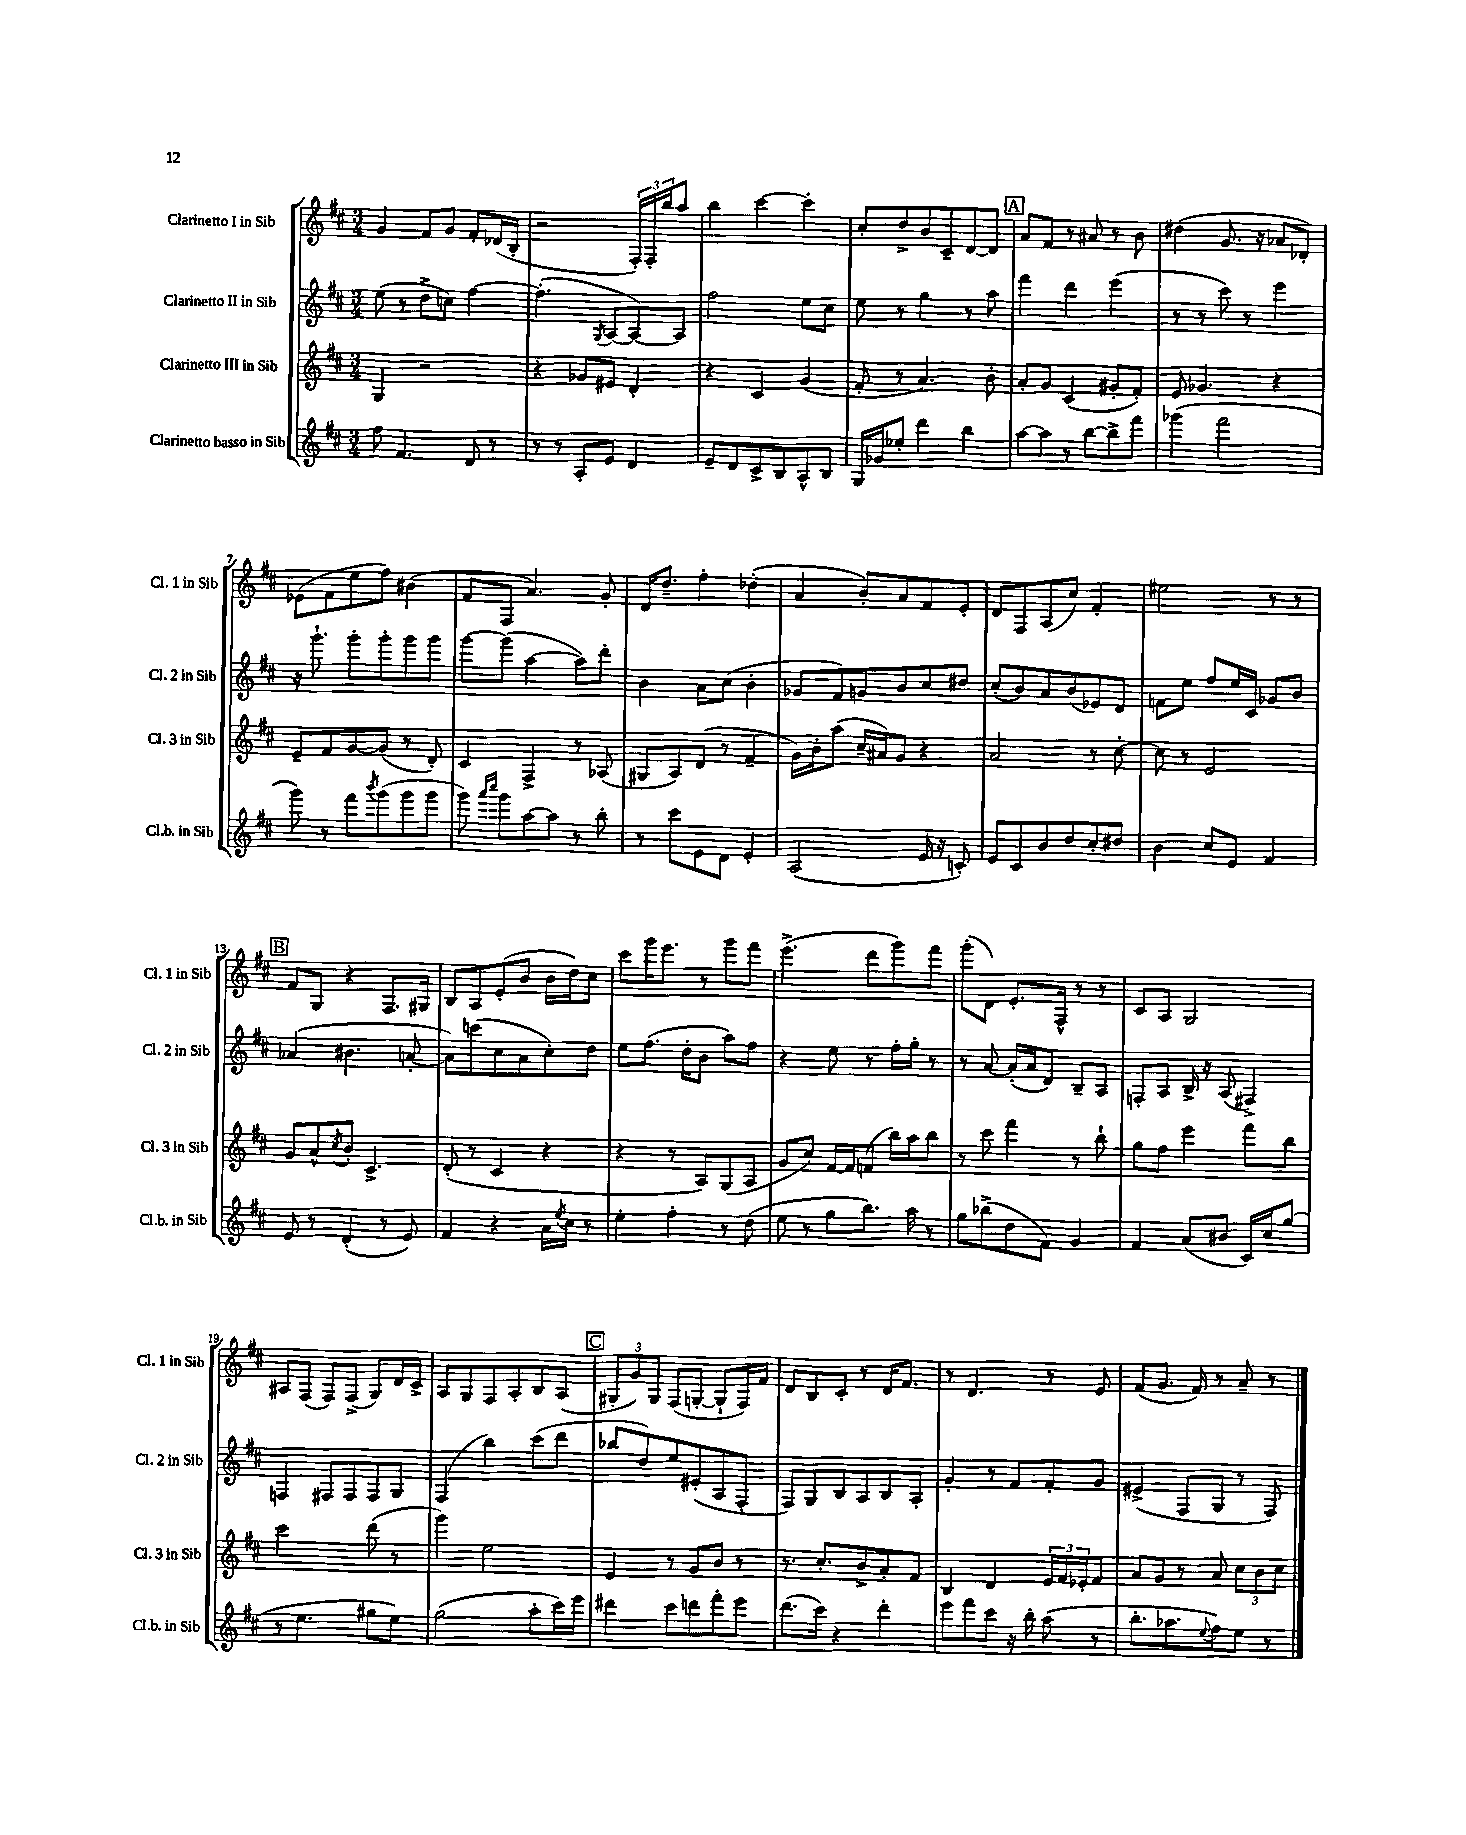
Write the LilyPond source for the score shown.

<<
\new StaffGroup <<
\new Staff = "s0" \with { instrumentName = "Clarinetto I in Sib" shortInstrumentName = "Cl. 1 in Sib" } {
    \clef treble \key d \major \numericTimeSignature \time 3/4
    g'4 fis'8 g'8 fis'8-. des'16( b16-. |
    r2 \tuplet 3/2 { fis16-.) fis16-. b''16 } a''8 |
    b''4 cis'''4~ cis'''4-. |
    cis''8-. d''8-> b'8 cis'8-- d'8~ d'8 |
    \mark \markup { \box "A" } a'8 fis'8 r8 ais'8 r8 b'8 |
    dis''4( g'8. r16 aes'8 des'8-.) |
    ees'8( fis'8 e''8 fis''8) bis'4( |
    fis'8 fis8 a'4.) g'8-. |
    d'16 d''8.-- fis''4-. des''4-.( |
    a'4 b'8-.) a'8 fis'8 e'8-. |
    d'8 fis8 a8( cis''8) fis'4-. |
    eis''2 r8 r8 |
    \mark \markup { \box "B" } fis'8 g8 r4 fis8. gis16 |
    b8 a8 e'8-.( b'8 b'16 d''16) cis''8 |
    cis'''8 g'''16 e'''8. r8 g'''8 fis'''8 |
    e'''4.->( d'''8 g'''8) fis'''8 |
    g'''8-.( d'8) e'8.-. fis16-^ r8 r8 |
    cis'8 a8 g2 |
    ais8 fis8( fis8) fis8->( g8) d'16 cis'16-> |
    a8 g8 fis8 a8-. b8 a8( |
    \mark \markup { \box "C" } \tuplet 3/2 { gis8-. g'8) gis8 } fis8( g8~-. g8-! fis16) fis'16 |
    d'8 b8 cis'8-. r8 d'16 fis'8. |
    r8 d'4. r8 e'8 |
    fis'8( g'8. fis'16) r8 a'8-- r8 \bar "|." |
}
\new Staff = "s1" \with { instrumentName = "Clarinetto II in Sib" shortInstrumentName = "Cl. 2 in Sib" } {
    \clef treble \key d \major \numericTimeSignature \time 3/4
    e''8( r8 d''8-> c''8) fis''4~ |
    fis''4.-.( \acciaccatura { g8 } a8~ a8~) a8 |
    fis''2 e''8 cis''8 |
    e''8 r8 g''4 r8 a''8 |
    \mark \markup { \box "A" } fis'''4 d'''4 e'''4( |
    r8 r8 cis'''8) r8 e'''4 |
    r16 g'''8.-! g'''8-. g'''8-. g'''8 g'''8 |
    g'''8~ g'''8( a''4~ a''8) d'''8-. |
    b'4 a'8 cis''8( b'4-. |
    ges'8 fis'8) g'8 b'8 cis''8 dis''8 |
    cis''8-.( b'8) a'8 b'8( ees'8) d'8 |
    f'8 e''8 fis''8 e''16 cis'16 ges'8 b'8 |
    \mark \markup { \box "B" } aes'4( bis'4. a'8~-. |
    a'8) c'''8( cis''8 a'8 cis''8-.) d''8 |
    e''8 fis''8.( d''16-. b'8 a''8) fis''8 |
    r4 e''8 r8 fis''16-. g''16-. r8 |
    r8 a'8~ a'16-.( a'16 d'8) b8-- a8 |
    f8-. a8 b16-> r16 a8( fis4->) |
    f4 fis8 fis8 fis8 g8 |
    fis4( b''4) cis'''8( d'''8 |
    \mark \markup { \box "C" } bes''8 d''8) e''8 eis'8-.( a8 fis8-. |
    fis8) g8 b8 a8 b8 a8-. |
    g'4-. r8 fis'8 fis'8-. g'8 |
    eis'4->( fis8 g8 r8 fis8) \bar "|." |
}
\new Staff = "s2" \with { instrumentName = "Clarinetto III in Sib" shortInstrumentName = "Cl. 3 in Sib" } {
    \clef treble \key d \major \numericTimeSignature \time 3/4
    g4 r2 |
    r4 ges'8 eis'8 d'4-. |
    r4 cis'4 g'4( |
    fis'8-. r8 a'4.) b'8-. |
    \mark \markup { \box "A" } a'8-. g'8 cis'4( gis'8-. fis'8-.) |
    e'8 ges'4. r4 |
    e'8-- fis'8 g'8~ g'8( r8 d'8-.) |
    cis'4 fis4-> r8 aes8( |
    gis8 a8) d'8( r8 fis'4-- |
    g'16) b'16-. a''8( cis''16-- ais'16) g'8 r4 |
    a'2 r8 cis''8~-. |
    cis''8 r8 e'2 |
    \mark \markup { \box "B" } g'8 a'8-^ \acciaccatura { cis''8 } b'8-. cis'4.-> |
    d'8-.( r8 cis'4 r4 |
    r4 r8 a8) g8( a8 |
    g'8 cis''8) fis'16~ fis'16 f'8( b''16) a''16 b''8 |
    r8 cis'''8 fis'''4 r8 b''8-! |
    g''8 fis''8 e'''4 fis'''8 b''8 |
    cis'''2 d'''8( r8 |
    g'''4) e''2 |
    \mark \markup { \box "C" } e'4 r8 g'8 b'8 r8 |
    r8. cis''8.-. b'8-> a'8-. fis'8 |
    b4 d'4 \tuplet 3/2 { e'16 fis'16 ees'16-. } fis'8 |
    a'8 g'8 r8 a'8 \tuplet 3/2 { cis''8 b'8 cis''8 } \bar "|." |
}
\new Staff = "s3" \with { instrumentName = "Clarinetto basso in Sib" shortInstrumentName = "Cl.b. in Sib" } {
    \clef treble \key d \major \numericTimeSignature \time 3/4
    fis''8 fis'4. d'8 r8 |
    r8 r8 a8-. e'8 d'4 |
    e'8-- d'8 cis'8-> b8 a8-^ b8 |
    g16 ges'16 ees''8-. d'''4 b''4 |
    \mark \markup { \box "A" } a''8~ a''8 r8 b''8~ b''8-> fis'''8 |
    ges'''4( fis'''2 |
    g'''8) r8 fis'''8 \acciaccatura { b'''8 } g'''8( g'''8 g'''8 |
    g'''8) \grace { a'''16 cis''''16 } g'''8 a''8~ a''8 r8 b''8-. |
    r8 cis'''8 e'8 d'8 e'4-. |
    a2( e'16 r16 c'8-.) |
    e'8 cis'8 b'8 d''8 cis''8-. dis''8 |
    b'4 cis''8 e'8 fis'4 |
    \mark \markup { \box "B" } e'8 r8 d'4-.( r8 e'8) |
    fis'4 r4 a'16 \acciaccatura { e''8 } cis''16 r8 |
    e''4-. fis''4-. r8 d''8( |
    e''8 r8 g''8 b''8.) a''16 r8 |
    g''8 bes''8->( d''8 fis'8) g'4 |
    fis'4 a'8( bis'8 cis'16) cis''16 g''8( |
    r8 e''4. gis''8 e''8) |
    g''2( a''8-. cis'''16) e'''16 |
    \mark \markup { \box "C" } dis'''4 cis'''8 d'''8 fis'''8-. e'''8 |
    d'''8.( cis'''16) r4 d'''4-. |
    e'''8 fis'''8 cis'''8 r16 b''16-. a''8( r8 |
    b''8.-. aes''8. \appoggiatura { e''8 } fis''8) e''8 r8 \bar "|." |
}
>>
>>
